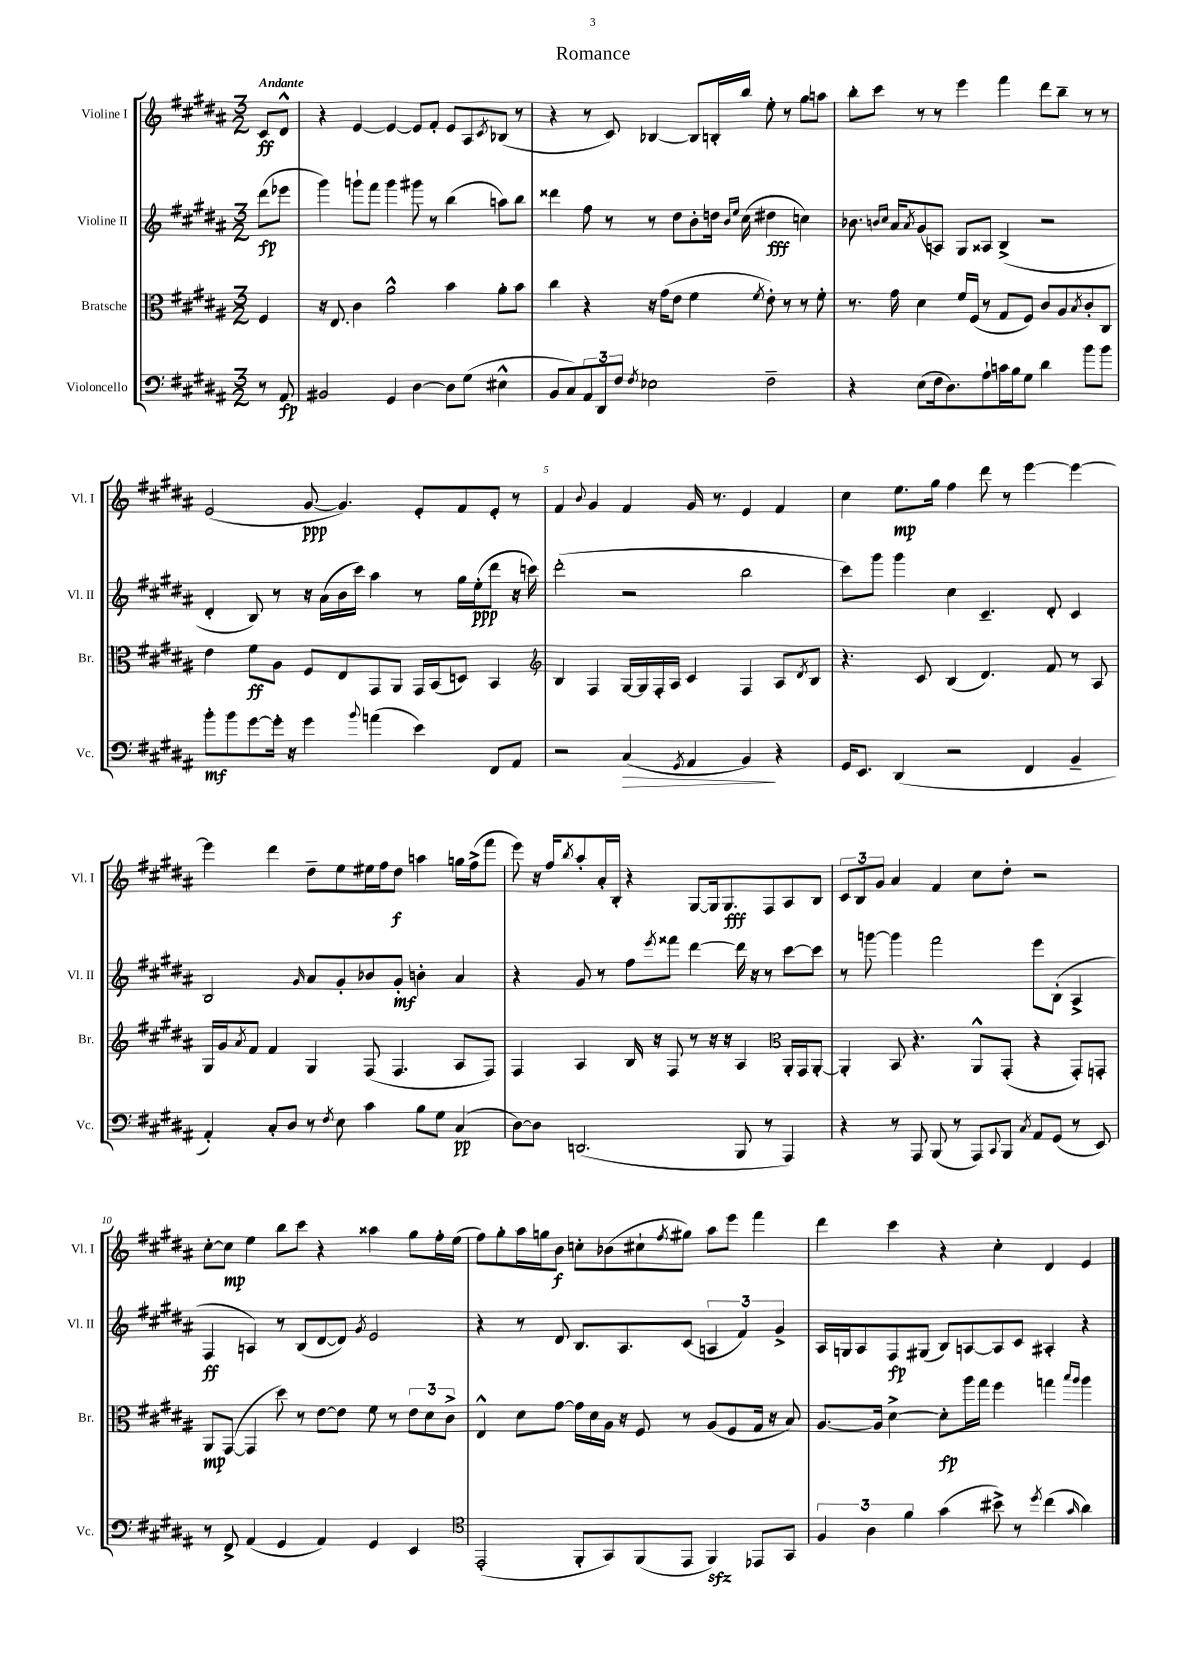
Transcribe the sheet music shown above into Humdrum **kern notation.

**kern	**kern	**kern	**kern
*staff4	*staff3	*staff2	*staff1
*clefF4	*clefC3	*clefG2	*clefG2
*k[f#c#g#d#a#]	*k[f#c#g#d#a#]	*k[f#c#g#d#a#]	*k[f#c#g#d#a#]
*M3/2	*M3/2	*M3/2	*M3/2
8r	4F#	(8ddd#	8c#
8AA#	.	8eee-	8d#^^
=	=	=	=
2BB#	16r	4ggg#)	4r
.	8.E	.	.
.	4c#	8ggg`	[4e
.	.	8fff#	.
4GG#	2a#^^	4ggg	4e_
[4D#	.	8ggg#	8e]
.	.	8r	8f#'
8D#]	4b	(4bb	8e
(8G#	.	.	8A#
.	.	.	8qc#
4E#^^	8a#'	8aa)	(8B-
.	8b	8bb	8r
=	=	=	=
8BB	4cc#	4ddd##	4r
8C#)	.	.	.
12AA#	4r	8ff#	8r
12DD#	.	.	.
.	.	8r	8c#)
12F#	.	.	.
8qF#	.	.	.
2E-	16r	8r	[4B-
.	(16g#	.	.
.	8e	8dd#	.
.	4f#	8b'	8B-]
.	.	16dd	16B'
.	.	16qqb	.
.	.	16qqee	.
.	.	(16cc#	16bb
.	8qf#	.	.
2F#~	8e')	4dd#	8ee'
.	8r	.	8r
.	8r	4cc)	8gg#
.	8f#'	.	8aa
=	=	=	=
4r	8.r	8.b-	8bb'
.	.	.	8ccc#
.	.	16qqb	.
.	.	16qqcc#	.
.	16g#	16a#	.
.	.	8qa#	.
(8E	4d#	(8g#	8r
16F#	.	8A)	8r
8.D#)	.	.	.
.	16f#	8G#	4eee
.	(16F#	.	.
8A#`	8r	8A##	.
16c	8G#	(4B^	4fff#
16B	.	.	.
8G#	8F#)	.	.
4d#	8c#	2r	8ddd#
.	8A#	.	8bb~
.	8qB	.	.
8b	8c#'	.	8r
8b	8C#	.	8r
=	=	=	=
8b'	4e	4d#'	(2e
8b	.	.	.
[8g#	8f#	8B)	.
16g#']	8A#	8r	.
16r	.	.	.
4g#	8F#	16r	[8g#
.	.	(16a#	.
.	8E	16b	4.g#])
.	.	16ccc#)	.
8qqb	.	.	.
(4a	8GG#	4aa#	.
.	8AA#	.	.
4e)	16GG#	8r	8e'
.	(16BB	.	.
.	8D)	16gg#	8f#
.	.	(16ee'	.
8FF#	4BB	8ddd#	8e'
8AA#	.	16r	8r
.	.	16ccc)	.
=	=	=	=
*	*clefG2	*	*
2r	4B	(2ddd#'	4f#
.	.	.	8qqb
.	4F#	.	4g#
(4C#	[16G#	2r	4f#
.	16G#]	.	.
.	16F#'	.	.
.	16A#	.	.
8qGG#	.	.	.
4AA#	4c#	.	16g#
.	.	.	8.r
4BB)	4F#	2bb	4e
4r	8A#	.	4f#
.	8qd#	.	.
.	8B	.	.
=	=	=	=
16GG#	4.r	8ccc#)	4cc#
8.EE	.	.	.
.	.	8ggg#	.
(4DD#	.	4ggg#	8.ee
.	8c#	.	.
.	.	.	16gg#
2r	(4B	4cc#	4ff#
.	4.d#)	4.c#~	8ddd#
.	.	.	8r
4FF#	.	.	[4eee
.	8f#	8d#'	.
4BB~	8r	4c#	4eee_
.	8A#	.	.
=	=	=	=
4AA#')	16G#	2B	4eee]
.	16g#	.	.
.	8qa#	.	.
.	8f#	.	.
8C#'	4f#	.	4ddd#
8D#	.	.	.
.	.	16qqg#	.
8r	4G#	8a#	8dd#~
8qF#	.	.	.
8E	.	8g#'	8ee
4c#	(8F#	8b-	16ee#
.	.	.	16ff#
.	4.F#	8g#'	8dd#
8B	.	4b'	4aa
8G#	.	.	.
(4C#	8A#	4a#	16gg
.	.	.	(16ff#^
.	8F#)	.	8fff#
=	=	=	=
[8D#)	4F#	4r	8eee)
8D#]	.	.	16r
.	.	.	16ff#
.	.	.	8qbb
(2.DD	4A#	8g#	8aa#'
.	.	8r	16a#'
.	.	.	16B'
.	16B	8ff#	4r
.	16r	.	.
.	.	8qeee	.
.	8F#	8fff##	.
.	8r	[4ddd#	[8G#
.	16r	.	16G#]
.	16r	.	8.G#
8BBB	4A#	16ddd#]	.
.	.	16r	.
8r	.	8r	8F#
*	*clefC3	*	*
4AAA#)	16AA#'	[8ccc#	8A#
.	16GG#	.	.
.	[8AA#'	8ccc#]	8B
=	=	=	=
4r	4AA#']	8r	12c#
.	.	.	12B
.	.	[8ggg	.
.	.	.	12g#
8r	8BB	4ggg]	4a#
8AAA#	4.r	.	.
(8BBB	.	2fff#	4f#
8r	.	.	.
8AAA#)	8AA#^^	.	8cc#
8qqCC#	.	.	.
8BBB	(8GG#'	.	8dd#'
8qC#	.	.	.
8AA#	4r	8eee	2r
(8GG#	.	(8B'	.
8r	8GG#')	4A#^	.
8EE)	8GG'	.	.
=	=	=	=
8r	8AA#	4F#	[8cc#'
8FF#^	([8GG#	.	8cc#]
(4AA#	4GG#]	4A)	4ee
4GG#	8dd#)	8r	8bb
.	8r	(8B	8ccc#
4AA#)	[8e	[8d#	4r
.	8e]	8d#])	.
.	.	8qg#	.
4GG#	8f#	2e	4aa##
.	8r	.	.
4EE	12e	.	8gg#
.	12d#	.	.
.	.	.	16ff#'
.	12c#^	.	.
.	.	.	(16ee
=	=	=	=
*clefC4	*	*	*
(2EE'	4E^^	4r	8ff#)
.	.	.	8gg#'
.	8d#	8r	16aa#
.	.	.	16gg
.	[8g#	8d#	8b
8FF#'	16g#]	8.B	8cc'
.	16d#	.	.
8GG#)	16A#	.	(8b-
.	16r	8.A#	.
(8FF#	8F#	.	8cc#`
.	.	.	8qff#
8EE	8r	(8c#	8gg#)
4FF#)	(8A#	6A	8aa#
.	8F#	.	8eee
.	.	6f#)	.
8EE-	16G#	.	4fff#
.	16r	.	.
.	.	6g#^	.
8GG#	8B)	.	.
=	=	=	=
6F#	[8.A#	16A#	4ddd#
.	.	16G	.
.	.	8A#	.
6A#	.	.	.
.	16A#]	.	.
.	[4d#^	8F#	4ccc#
6f#	.	.	.
.	.	(8G#	.
(4g#	8d#']	8B)	4r
.	16aa#	[8A	.
.	16gg#	.	.
8b#^)	4ff#	8A]	4cc#'
8r	.	8c#	.
8qdd#	.	.	.
(4cc#	4gg	4A#'	4d#
.	16qqbb	.	.
16qqg#	16qqaa#	.	.
4a#)	4aa#	4r	4e
==	==	==	==
*-	*-	*-	*-
